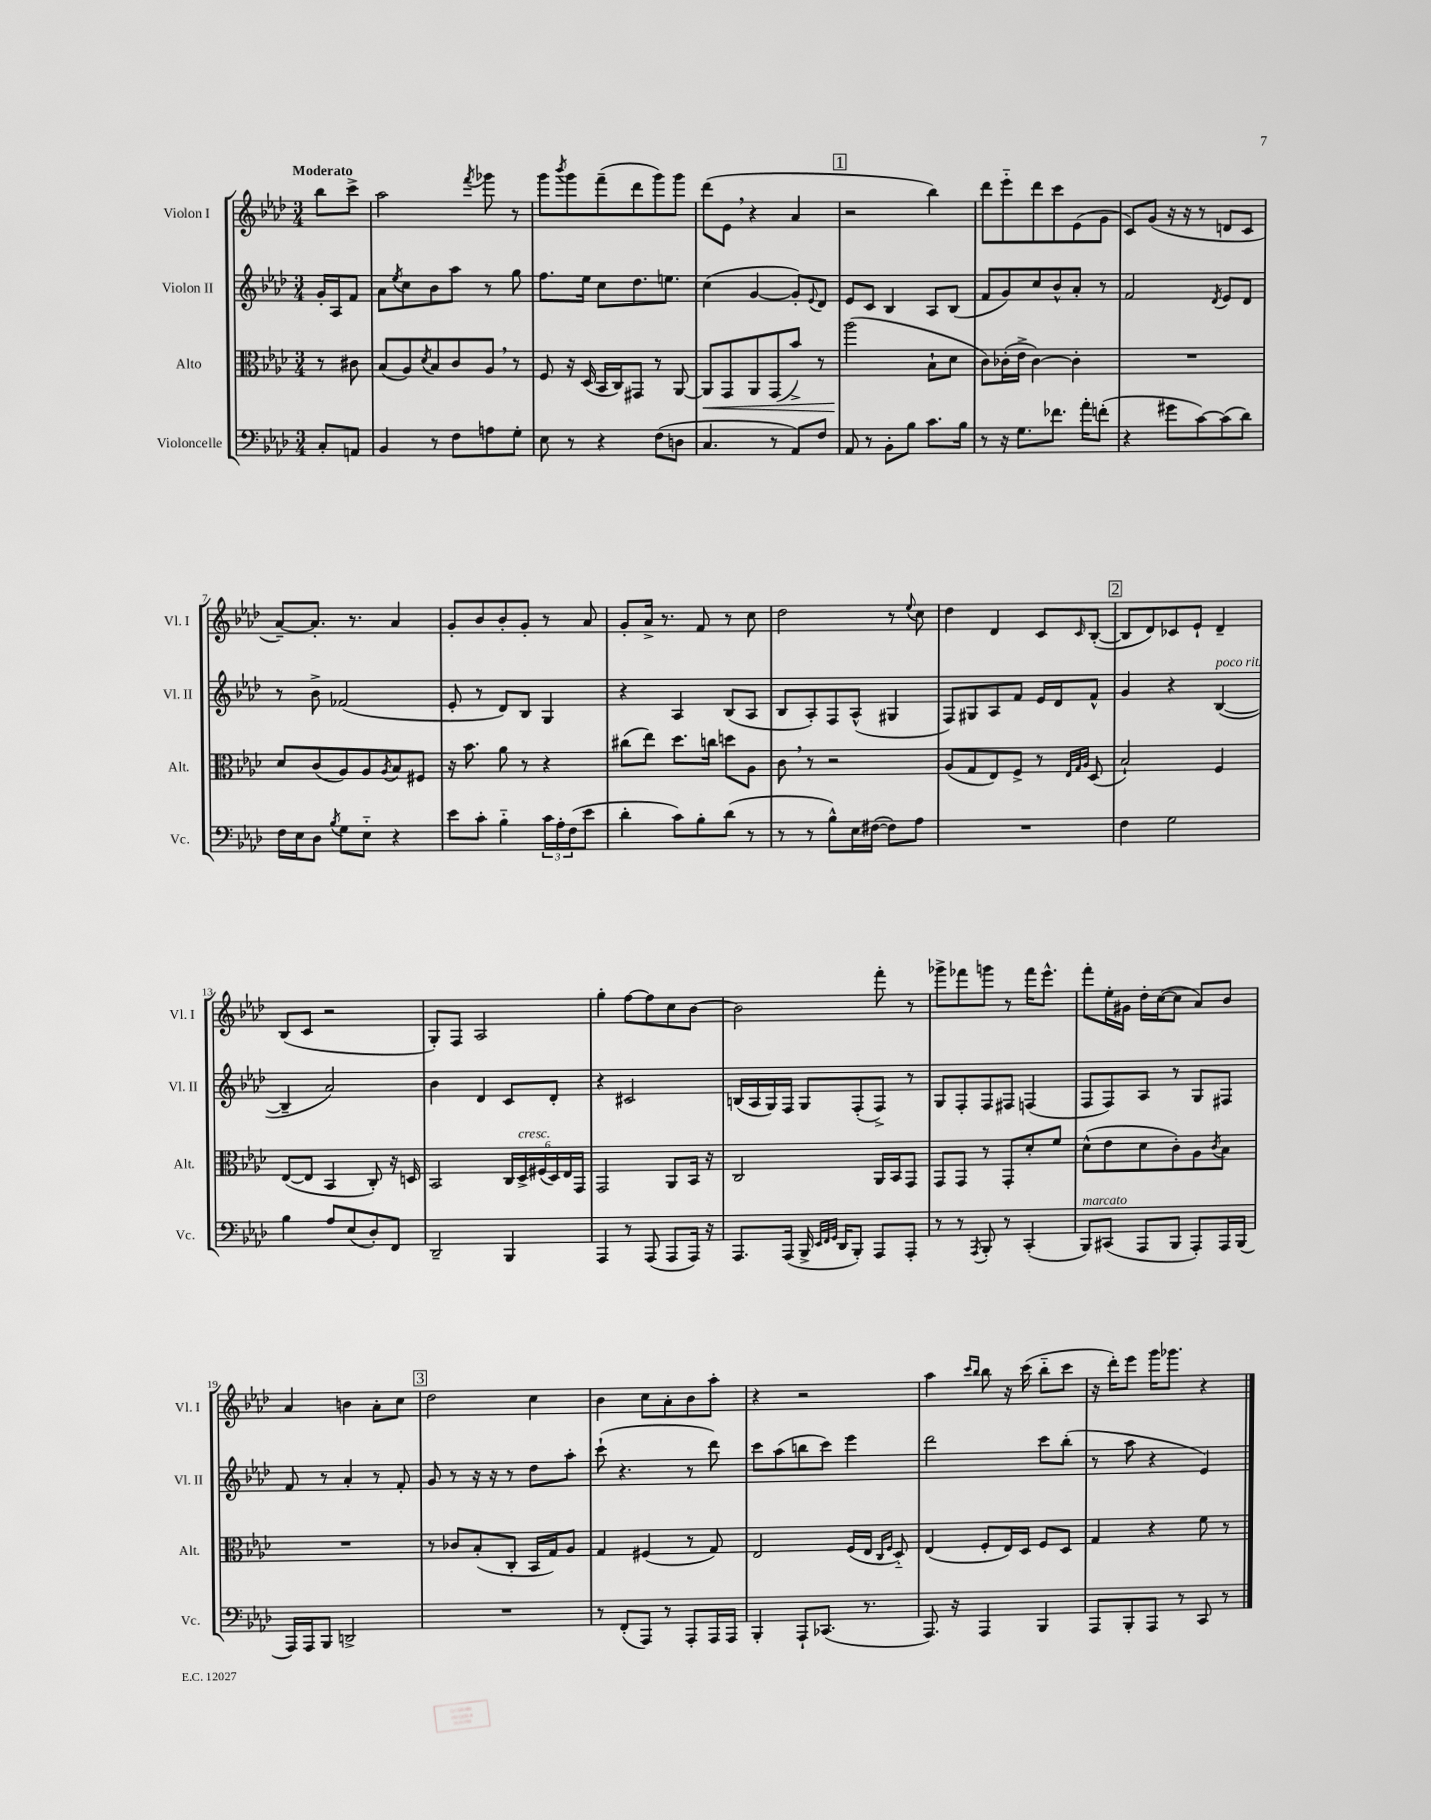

**kern	**kern	**dynam	**kern	**kern
*part4	*part3	*part3	*part2	*part1
*staff4	*staff3	*staff3	*staff2	*staff1
*I"Violoncelle	*I"Alto	*	*I"Violon II	*I"Violon I
*I'Vc.	*I'Alt.	*	*I'Vl. II	*I'Vl. I
*clefF4	*clefC3	*	*clefG2	*clefG2
*k[b-e-a-d-]	*k[b-e-a-d-]	*	*k[b-e-a-d-]	*k[b-e-a-d-]
*M3/4	*M3/4	*	*M3/4	*M3/4
=	=	=	=	=
!	!	!	!	!LO:TX:a:B:t=Moderato
8C'/L	8r	.	16g'/LL	8bb-\L
.	.	.	16A-/J	.
8AAn/J	8c#X\	.	8f/J	8ccc^\J
=1	=1	=1	=1	=1
4BB-/	(8B-/L	.	8a-\L	2aa-\
.	.	.	8qee-/	.
.	8A-/)	.	8cc\	.
.	8qd-/	.	.	.
8r	8B-/	.	8b-\	.
8F\L	8c/	.	8aa-\J	.
.	.	.	.	8qfff/
8An\	8A-,/J	.	8r	8ggg-X\
8G'\J	8r	.	8gg\	8r
=2	=2	=2	=2	=2
8E-\	8F/	.	8.ff\L	8ggg\L
.	.	.	.	8qbbb-/
8r	16r	.	.	8ggg\
.	(16D-/	.	16ee-\Jk	.
4r	16BB-/LL	.	8cc\L	(8fff~\
.	16C/J)	.	.	.
.	8GG#X/J	.	8.dd-\	8ddd-\
(8F\L	8r	.	.	8ggg\)
.	.	.	8.een\J	.
8Dn\J	[8AA-/	.	.	8ggg\J
=3	=3	=3	=3	=3
!	!	!LO:HP:b	!	!
4.C/	8AA-/L]	<	(4cc\	(8ddd-\L
.	8GG/	.	.	8e-,\J
.	8AA-/	.	[4g/	4r
8r	(8GG/	.	.	.
8AA-/L)	8b-^/J)	.	8g'/L])	4a-/
.	.	.	8qqe-/	.
8F/J	8r	.	8d-/J	.
!!LO:REH:place=s1:t=1
=4	=4	=4	=4	=4
8AA-/	(2aa-\	.	8e-/L	2r
8r	.	.	8c/J	.
8BB-'\L	.	.	4B-/	.
8B-\J	.	.	.	.
8.c\L	8B-`\L	[	8A-/L	4bb-\)
.	8d-\J	.	(8B-/J	.
16B-\Jk	.	.	.	.
=5	=5	=5	=5	=5
8r	8c\L)	.	8f/L	8ddd-\L
16r	(16c-X'\L	.	8g/)	8eee-\
8.G\L	16e-^\JJ	.	.	.
.	[4c-\)	.	8cc/	8ddd-\
8.f-X\J	.	.	8b-^^/	8ccc\
.	4c-'\]	.	8a-'/J	(8e-\
16a-'\KL	.	.	.	.
(8fn'\J	.	.	8r	8g\J
=6	=6	=6	=6	=6
4r	2.r	.	2f/	8c/L)
.	.	.	.	(8g/J
8g#X\L	.	.	.	16r
.	.	.	.	16r
[8c\)	.	.	.	8r
.	.	.	8qd-/	.
(8c\]	.	.	8e-/L	8dn/L
8d-\J)	.	.	8d-/J	8c/J
!!LO:LB:g=z
=7	=7	=7	=7	=7
16F\LL	8d-/L	.	8r	[8a-~/L)
16E-\J	.	.	.	.
8D-\J	(8c/	.	8b-^\	8.a-'/J]
8qB-/	.	.	.	.
8G\L	8A-/)	.	(2f-X/	.
.	.	.	.	8.r
8E-\J	8A-/	.	.	.
.	8qA-/	.	.	.
4r	8B-/	.	.	4a-/
.	8F#X/J	.	.	.
=8	=8	=8	=8	=8
8e-\L	16r	.	8e-'/	8g'/L
.	8.b-\	.	.	.
8c'\J	.	.	8r	8b-/
4B-\	8a-\	.	8d-/L)	8b-'/
.	8r	.	8B-/J	8g'/J
24c\LL	4r	.	4G/	8r
24A-'\	.	.	.	.
(24F\J	.	.	.	.
8e-\J	.	.	.	8a-/
=9	=9	=9	=9	=9
4d-'\	(8cc#X\L	.	4r	8g'/L
.	8ee-\J)	.	.	16a-^/Jk
.	.	.	.	8.r
8c\L)	8.dd-\L	.	4A-/	.
8B-'\	.	.	.	8f/
.	16ccn\Jk	.	.	.
(8d-\J	8ddn\L	.	(8B-/L	8r
8r	8A-\J	.	8A-/J	8cc\
=10	=10	=10	=10	=10
8r	8c,\	.	8B-/L	2dd-\
8r	8r	.	8A-'/)	.
8B-^^\L)	2r	.	8F/	.
16E-\L	.	.	(8A-^^/J	.
([16F#X\JJ	.	.	.	.
8F#\L])	.	.	4G#X/	8r
.	.	.	.	8qqee-/
8A-\J	.	.	.	8cc\
=11	=11	=11	=11	=11
2.r	(8A-/L	.	8F/L)	4dd-\
.	8G/	.	8G#X/	.
.	8E-/)	.	8A-/	4d-/
.	8F^/J	.	8f/J	.
.	8r	.	16e-/LL	8c/L
.	.	.	16d-/J	.
.	32qqE-/LLL	.	.	.
.	32qqG/	.	.	.
.	32qqA-/JJJ	.	.	16qqc/
.	(8D-/	.	8f^^/J	([8B-'/J
!!LO:REH:place=s1:t=2
=12	=12	=12	=12	=12
4F\	2B-`/)	.	4g/	8B-/L]
.	.	.	.	8d-/)
2G\	.	.	4r	8c-X/
.	.	.	.	8e-`/J
!	!	!	!LO:TX:a:i:t=poco rit.	!
.	4F/	.	([4B-/	4d-~/
!!LO:LB:g=z
=13	=13	=13	=13	=13
4B-\	([8E-/L	.	4B-~/]	(8B-/L
.	8E-/J]	.	.	8c/J
8A-/L	4BB-/	.	2a-/)	2r
(8E-/	.	.	.	.
8D-'/)	8C'/)	.	.	.
8FF/J	16r	.	.	.
.	16Dn/	.	.	.
=14	=14	=14	=14	=14
2DD-~/	2BB-/	.	4b-\	8G'/L)
.	.	.	.	8F/J
.	.	.	4d-/	2A-/
4BBB-/	24C/LL	.	8c/L	.
!	!LO:TX:a:i:t=cresc.	!	!	!
.	24D-^/	.	.	.
.	(24F#X/	.	.	.
.	24D-/)	.	8d-'/J	.
.	24E-/	.	.	.
.	24GG/JJ	.	.	.
=15	=15	=15	=15	=15
4AAA-/	2GG/	.	4r	4gg'\
8r	.	.	2c#X/	[8ff\L
(8AAA-/	.	.	.	8ff\]
8AAA-/L	8AA-/L	.	.	8cc\
16AAA-/Jk)	16BB-/Jk	.	.	[8b-\J
16r	16r	.	.	.
=16	=16	=16	=16	=16
8.AAA-/L	2C/	.	(16Bn/LL	2b-\]
.	.	.	16A-/	.
.	.	.	16G/)	.
(16AAA-/Jk	.	.	16F/JJ	.
16BBB-^/	.	.	8G/L	.
32qqEE-/LLL	.	.	.	.
32qqFF/	.	.	.	.
32qqGG/JJJ	.	.	.	.
16DD-/KL	.	.	.	.
8BBB-'/J)	.	.	(8F'/	.
8AAA-/L	16AA-/LL	.	8F^/J)	8fff'\
.	16BB-/J	.	.	.
8AAA-'/J	8GG/J	.	8r	8r
=17	=17	=17	=17	=17
8r	8GG/L	.	8G/L	8ggg-X^\L
8r	8GG/J	.	8F'/	8fff-X\
8qAAA-/	.	.	.	.
8BBB-'/	8r	.	8F/	8gggn\J
8r	8GG'/L	.	8F#X/J	8r
(4CC'/	8d-'/	.	(4Fn/	16fff-\KL
.	.	.	.	8.eee-^^\J
.	8f/J	.	.	.
=18	=18	=18	=18	=18
!LO:TX:a:i:t=marcato	!	!	!	!
8BBB-/L)	(8d-^^\L	.	8F/L	8fff'\L
(8CC#X/J	8e-\	.	8F/)	16ee-'\L
.	.	.	.	16g#X\JJ
8AAA-/L	8d-\	.	8A-/J	16dd-'\LL
.	.	.	.	([16cc\J
8BBB-/J	8c'\)	.	8r	8cc\J]
8AAA-'/L)	8A-\	.	8G/L	8a-/L)
.	8qc/	.	.	.
16AAA-/L	8B-\J	.	8F#X/J	8b-/J
(16BBB-/JJ	.	.	.	.
!!LO:LB:g=z
=19	=19	=19	=19	=19
16AAA-/LL)	2.r	.	8f/	4a-/
16AAA-/J	.	.	.	.
8BBB-/J	.	.	8r	.
2DDn^/	.	.	4a-'/	4bn\
.	.	.	8r	8a-'\L
.	.	.	8f'/	8cc\J
!!LO:REH:place=s1:t=3
=20	=20	=20	=20	=20
2.r	8r	.	8g/	2dd-\
.	8c-X/L	.	8r	.
.	(8B-'/	.	16r	.
.	.	.	16r	.
.	8C'/J	.	8r	.
.	16BB-/LL	.	8dd-\L	4cc\
.	16G/J)	.	.	.
.	8A-/J	.	8aa-'\J	.
=21	=21	=21	=21	=21
8r	4G/	.	(8ccc`\	4b-\
(8FF'/L	.	.	4.r	.
8AAA-/J)	(4F#X/	.	.	8cc\L
8r	.	.	.	8a-'\
8AAA-'/L	8r	.	8r	8b-\
16AAA-/L	8G/)	.	8ddd-\)	8aa-'\J
16AAA-/JJ	.	.	.	.
=22	=22	=22	=22	=22
4BBB-'/	2E-/	.	8ccc\L	4r
.	.	.	(8aa-\	.
8AAA-`/L	.	.	8bbn\	2r
(8.CC-X/J	.	.	8ccc\J)	.
.	(16F/LL	.	4eee-\	.
8.r	16E-/JJ	.	.	.
.	16qqC/LL	.	.	.
.	16qqF/JJ	.	.	.
.	8D-/)	.	.	.
=23	=23	=23	=23	=23
8.AAA-/)	(4E-/	.	2ddd-\	4aa-\
16r	.	.	.	.
.	.	.	.	16qqccc/LL
.	.	.	.	16qqbb-/JJ
4AAA-/	8F'/L	.	.	8bb-\
.	16E-/L)	.	.	16r
.	16D-/JJ	.	.	(16ccc\
4BBB-/	8F/L	.	8ccc\L	8bb-\L
.	8D-/J	.	(8bb-'\J	8ccc\J
=24	=24	=24	=24	=24
8AAA-/L	4G/	.	8r	16r
.	.	.	.	16ddd-'\KL)
8BBB-'/	.	.	8aa-\	8eee-\J
8AAA-/J	4r	.	4r	16ggg\KL
.	.	.	.	8.ggg-X\J
8r	.	.	.	.
8CC/	8f\	.	4e-/)	4r
8r	8r	.	.	.
==	==	==	==	==
*-	*-	*-	*-	*-
